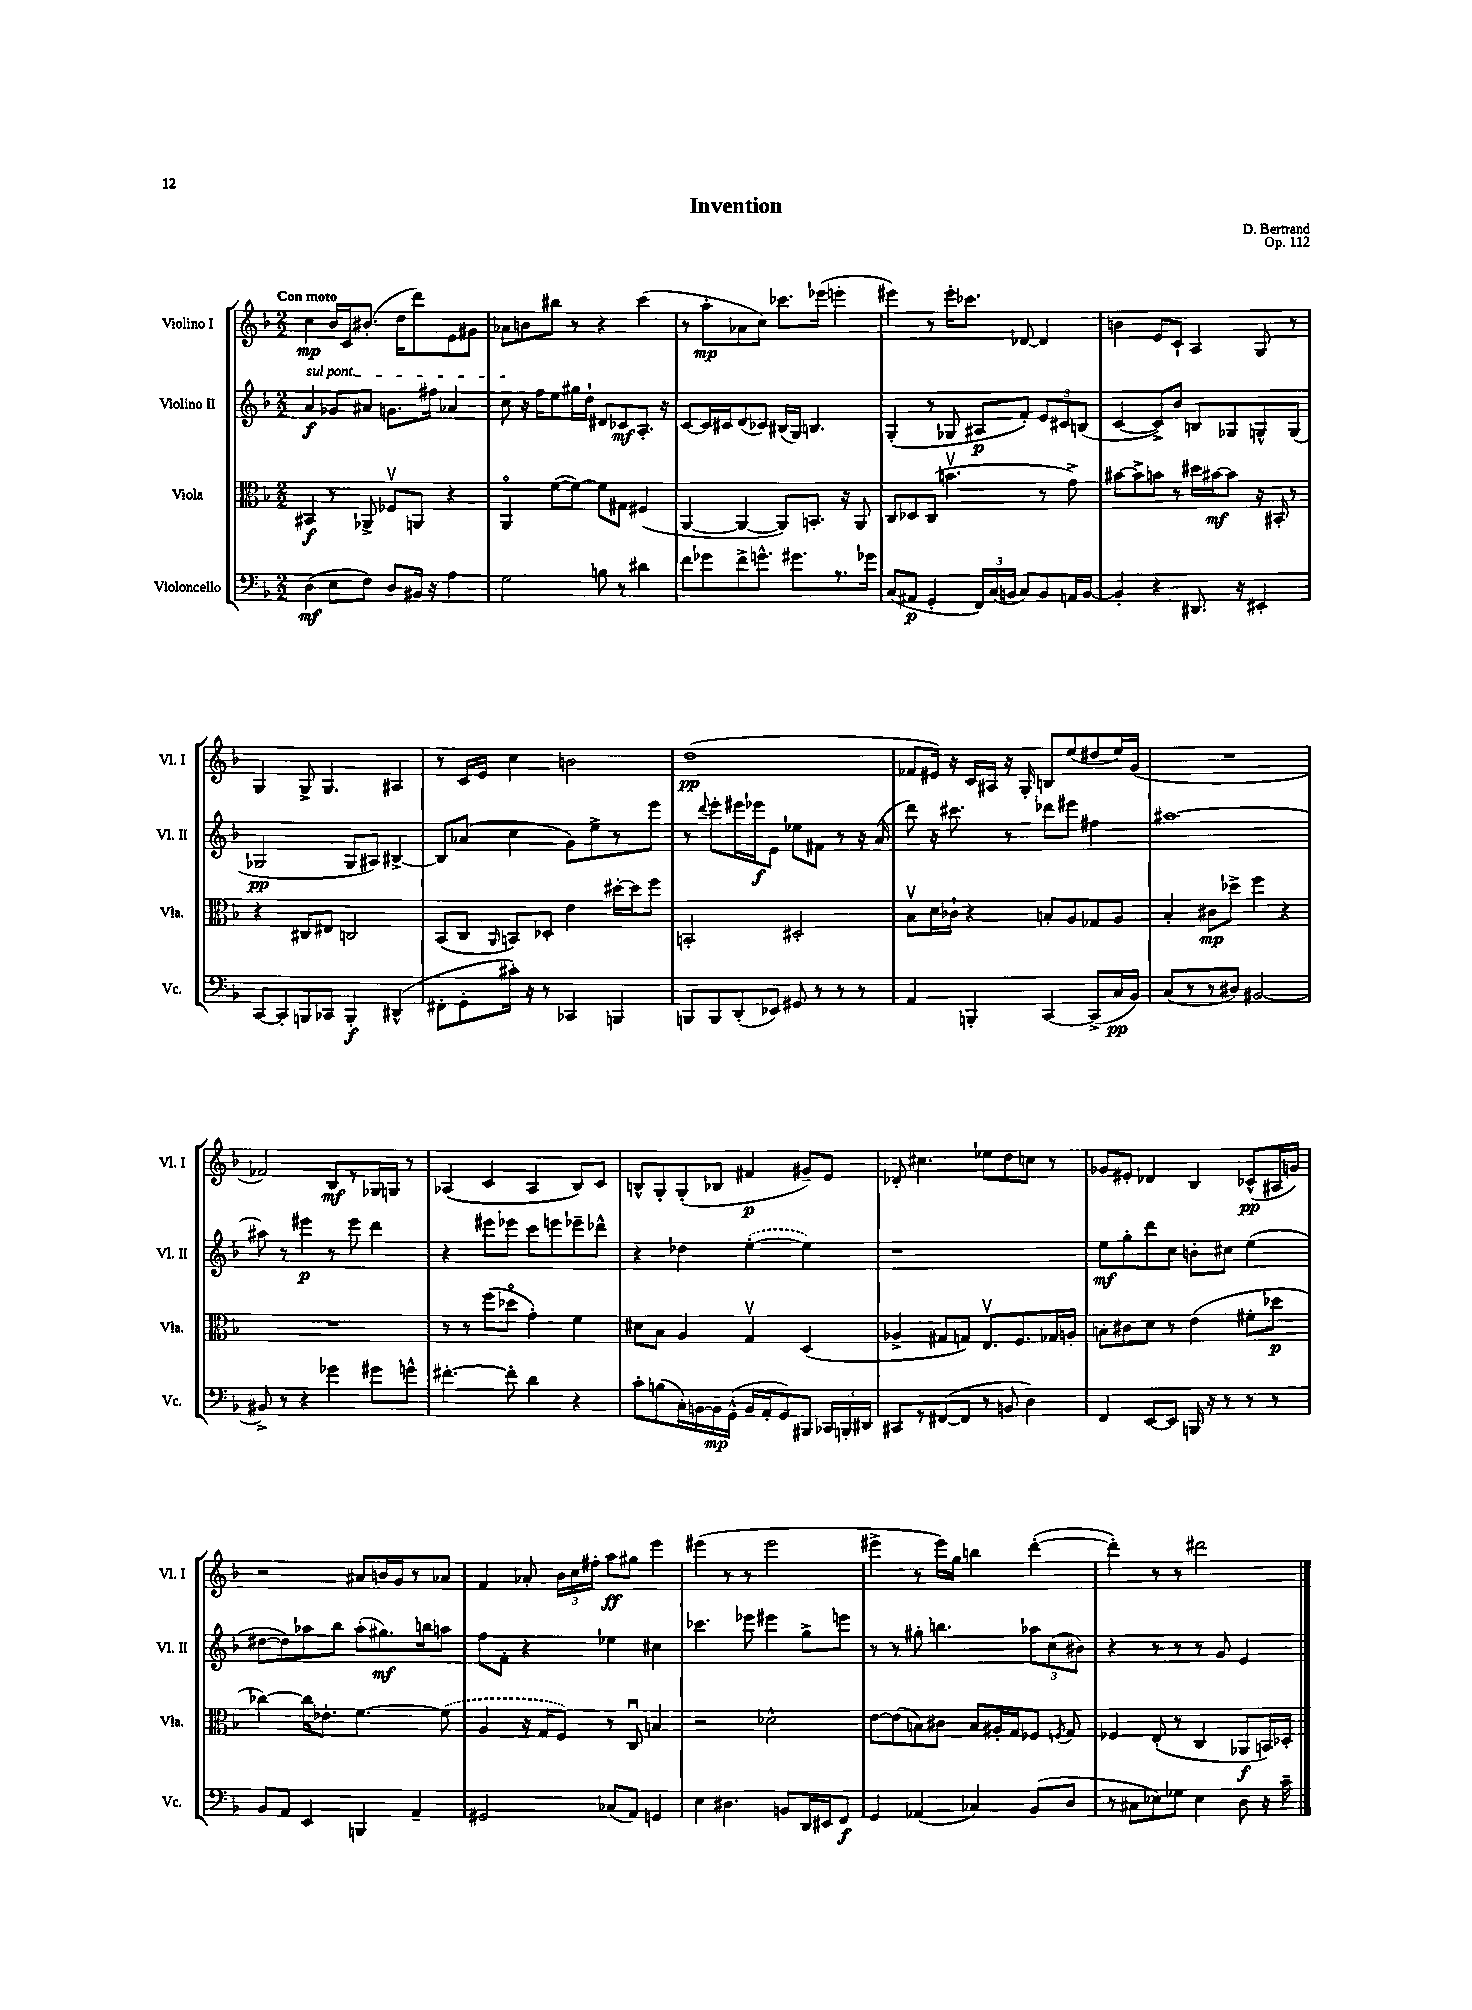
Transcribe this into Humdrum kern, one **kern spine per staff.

**kern	**kern	**kern	**kern
*staff4	*staff3	*staff2	*staff1
*clefF4	*clefC3	*clefG2	*clefG2
*k[b-]	*k[b-]	*k[b-]	*k[b-]
*M2/2	*M2/2	*M2/2	*M2/2
(4D	4BB#	4a	4cc
8E	8r	8g-	16b-
.	.	.	16c
8F)	8AA-^	8a#	(8.b#'
8D	8F-v	8.g	.
.	.	.	16dd
16BB#	8AA	.	8ddd)
16r	.	16ff#	.
4A	4r	4a-	8e
.	.	.	8g#
=	=	=	=
2G	4AAo	8cc	8a-
.	.	16r	8b
.	.	16ff	.
.	([8f	8ee	8bb#
.	8f_)	16gg#	8r
.	.	16dd`	.
8B	8f]	8d#	4r
8r	8G#	8c-	.
4d#	(4F#	8.A'	(4ccc
.	.	16r	.
=	=	=	=
8f	[4AA	[8c	8r
8g-	.	16c]	8aa'
.	.	16c#	.
8f^	4AA_	(8d	8a-
8.g^^	.	8c-)	8cc)
.	8AA])	(16B#	8.ccc-
8.g#	.	16G)	.
.	8.BB'	4.B	.
.	.	.	(16eee-
8.r	.	.	4eee'
.	16r	.	.
.	8AA	.	.
16g-	.	.	.
=	=	=	=
(8C	8C	(4G'	4eee#)
8AA#	8D-	.	.
4GG'	(8C	8r	8r
.	4.bv	8G-	16eee#'
.	.	.	8.ccc-
24FF)	.	8A#	.
(24C	.	.	.
24BB	.	.	.
8C)	.	8f')	[8d-
8BB	8r	12e	4d-]
.	.	12c#	.
16AA	8g^)	.	.
.	.	(12B	.
[16BB	.	.	.
=	=	=	=
4BB']	[8b#	[4c	4b
.	8b#^]	.	.
4r	8b	8c^])	8e
.	8r	8b-	8c`
8.DD#	16dd#	8B	4A
.	[16b#	.	.
.	8b#]	8G-	.
16r	.	.	.
4EE#'	16r	8G^^	8G
.	16BB#'	.	.
.	8r	(8G	8r
=	=	=	=
[8CC	4r	2G-	4G
8CC']	.	.	.
8BBB	8C#	.	8G^
8CC-	8E#	.	4.G
4BBB'	2C	8G-	.
.	.	8A#)	.
(4DD#^^	.	[4B#^	4A#
=	=	=	=
8FF#'	(8BB-	8B#]	8r
8GG'	8C	(8a-	16c
.	.	.	16e
.	16qqAA	.	.
16c#')	8BB)	4cc	4cc
16r	.	.	.
8r	8D-'	.	.
4CC-	4e	8g)	2b
.	.	8ee^	.
4BBB	[16dd#'	8r	.
.	16dd#]	.	.
.	8ff	8eee	.
=	=	=	=
8BBB	2BB'	8r	(1dd
.	.	8qqddd	.
8BBB	.	8eee'	.
(8DD'	.	16eee#	.
.	.	16eee-	.
8EE-)	.	8e	.
8GG#	2D#'	8ee-	.
8r	.	8f#	.
8r	.	8r	.
8r	.	16r	.
.	.	(16a	.
=	=	=	=
4AA	8B-v	8ddd)	8f-
.	16d	16r	16e#)
.	16c-`	8.ccc#	16r
4BBB'	4r	.	16c
.	.	.	16A#
.	.	8r	16r
.	.	.	16G'
[4CC	8B'	8ddd-	8B
.	8A	8eee#	(8ee
(8CC^]	8G-	4ff#	8dd#
16C	8A	.	16ee)
16BB-)	.	.	(16g
=	=	=	=
(8C	4B-'	[1aa#	1r
8r	.	.	.
8r	8c#	.	.
8D#)	8dd-^	.	.
[2BB#	4ff	.	.
.	4r	.	.
=	=	=	=
8BB#^]	1r	8aa#]	2f-)
8r	.	8r	.
4r	.	4eee#	.
4g-	.	8r	8B-
.	.	8eee#	8r
8g#	.	4ddd	16G-
.	.	.	16G
8g^^	.	.	8r
=	=	=	=
[4.f#'	8r	4r	(4A-
.	8r	.	.
.	(8ff	8eee#	4c
8f#']	8dd-o	8eee-	.
4d	4g')	8ccc	4A-
.	.	8eee	.
4r	4f	8eee-~	8B-)
.	.	8ddd-^^	8c
=	=	=	=
8c'	8d#	4r	8B^^
(8B	8B-	.	8G'
16C')	4A	4dd-	(8G'
[16BB	.	.	.
16BB]	.	.	8B-
(16GG^^	.	.	.
16BB	4Gv	([4ee'	4f#
16AA'	.	.	.
8GG)	.	.	.
8BBB#	(4D	4ee])	8g#~)
24CC-	.	.	8e
24BBB'	.	.	.
24DD#	.	.	.
=	=	=	=
8CC#	4A-^	1r	8d-'
8r	.	.	4.cc#
([8FF#	8G#	.	.
8FF#]	8G)	.	.
8r	8.Ev	.	8ee-
8BB	.	.	8dd
.	8.F	.	.
4D)	.	.	8cc
.	16G-	.	8r
.	16A'	.	.
=	=	=	=
4FF	8B'	8ee	8g-
.	8c#	8gg'	8e#'
[8EE	8d	8ddd	4d-
8EE]	8r	8cc	.
16BBB	(4e	8b'	4B-
16r	.	.	.
8r	.	8cc#	.
8r	8f#'	(4ee	(8c-^^
8r	8dd-	.	16A#
.	.	.	16g)
=	=	=	=
8BB-	[4cc-)	[8dd#	2r
8AA	.	8dd#])	.
4EE	16cc-]	8aa-	.
.	8.e-'	.	.
.	.	8bb-	.
4BBB	[4.f	(8aa-'	8a#
.	.	8.gg#)	16b
.	.	.	16g
4AA~	.	.	8r
.	.	16bb	.
.	(8f]	8aa	8a-
=	=	=	=
2GG#	4A	8ff	4f
.	.	8f'	.
.	16r	4r	8a-'
.	16G	.	.
.	8F)	.	24b-
.	.	.	24cc
.	.	.	24ff#'
(8C-	8r	4ee-	8aa
8AA)	8Cu	.	8gg#
4GG	4B	4cc#	4eee
=	=	=	=
4E	2r	4.ccc-	(4eee#
4.D#	.	.	8r
.	.	8eee-	8r
.	2d-^^	4eee#	2eee#
8BB	.	.	.
16DD	.	8gg^	.
16EE#	.	.	.
8FF	.	8eee	.
=	=	=	=
4GG	[8e	8r	4eee#^
.	(8e]	8r	.
(4AA-	8B)	8gg#'	8r
.	8c#	4.bb	16eee#)
.	.	.	16gg
4C-)	8B	.	4bb
.	16A#'	.	.
.	16G	.	.
(8BB-	8F-	12aa-	([4ddd'
.	.	(12cc	.
.	8qF	.	.
8D	8G	.	.
.	.	12b#)	.
=	=	=	=
8r	4F-	4r	4ddd'])
8C#	.	.	.
8E-)	(8E'	8r	8r
8G-	8r	8r	8r
4E-	4C	8r	2ddd#
.	.	8g	.
8D	8AA-	4e	.
16r	16BB)	.	.
16c~	16D-'	.	.
==	==	==	==
*-	*-	*-	*-
